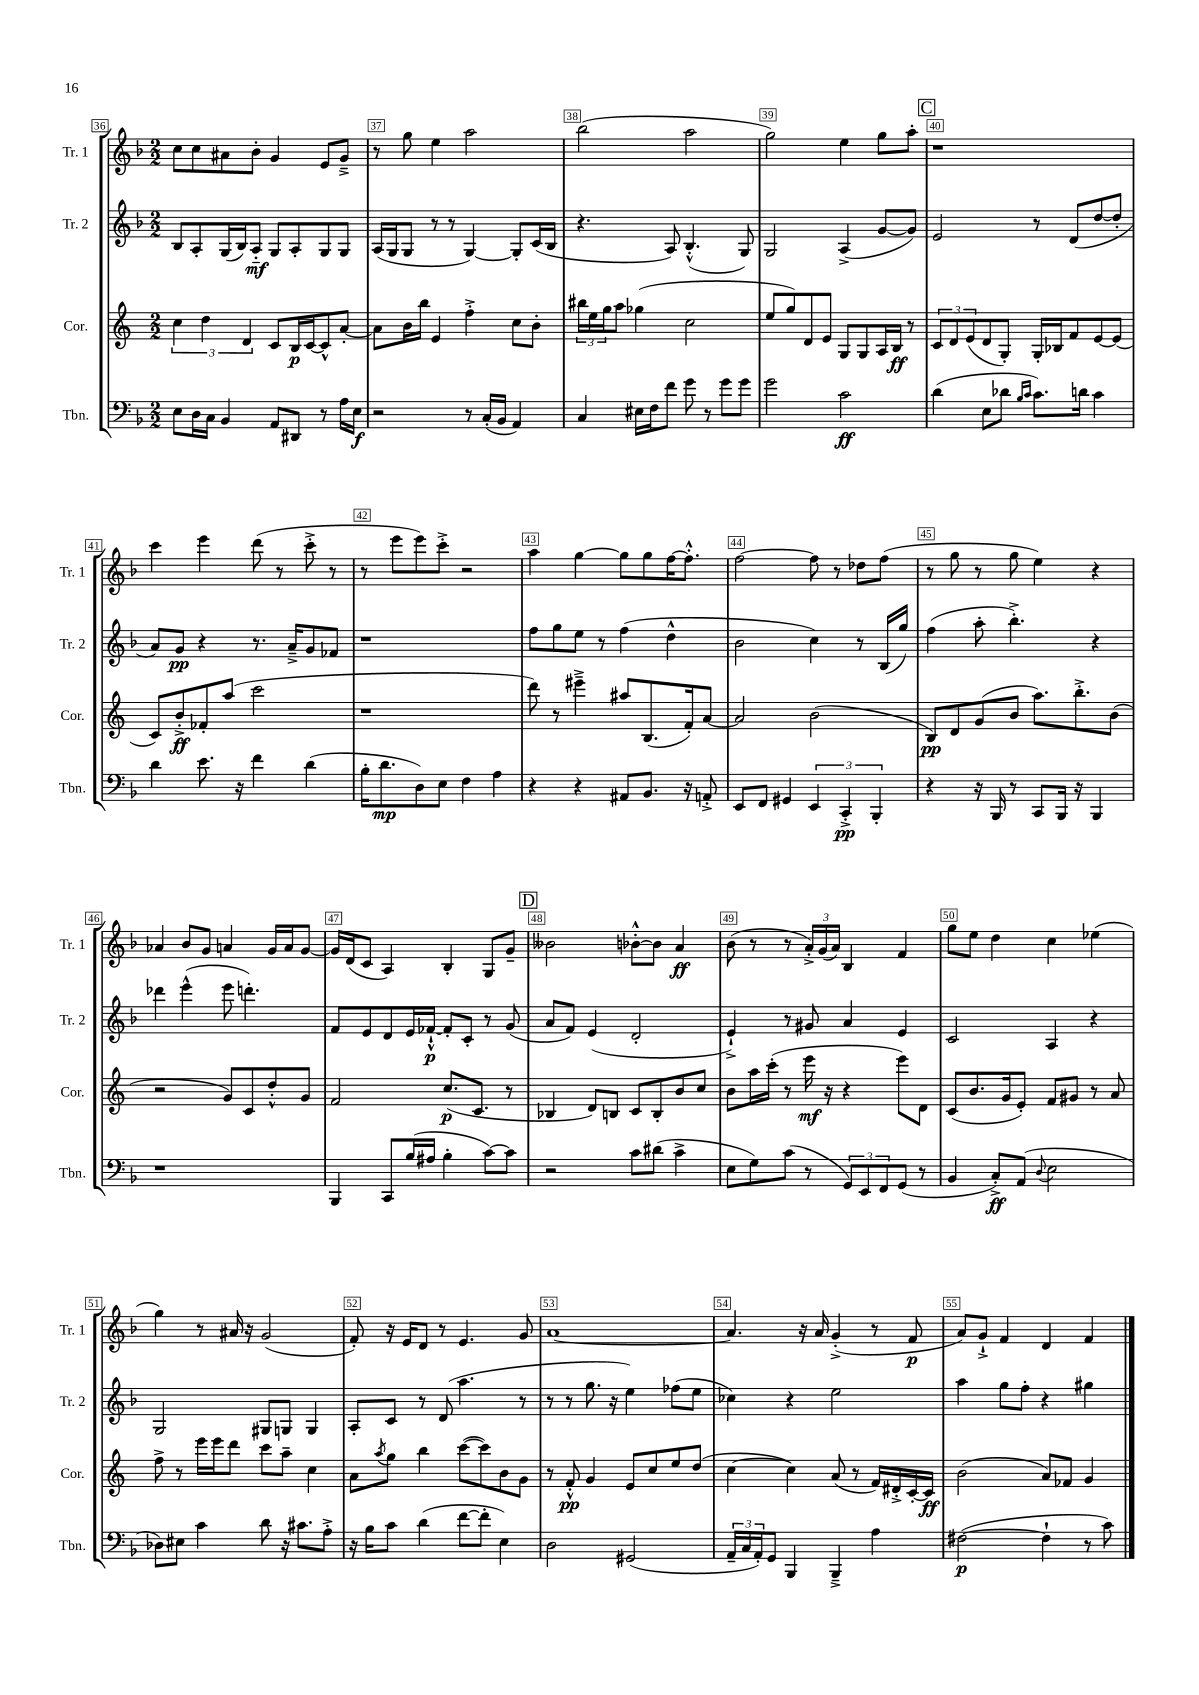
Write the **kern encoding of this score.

**kern	**kern	**kern	**kern
*staff4	*staff3	*staff2	*staff1
*clefF4	*clefG2	*clefG2	*clefG2
*k[b-]	*k[]	*k[b-]	*k[b-]
*M2/2	*M2/2	*M2/2	*M2/2
8E	6cc	8B-	8cc
16D	.	8A'	8cc
.	6dd	.	.
16C	.	.	.
4BB-	.	(16G	8a#
.	.	16B-)	.
.	6d	.	.
.	.	8A'~	8b-'
8AA	8c	8G	4g
8DD#	16B	8A'	.
.	[16c	.	.
8r	8c^^]	8G	8e
16A	[8a'	8G	8g~^
16E	.	.	.
=	=	=	=
2r	8a]	(16A	8r
.	.	16G	.
.	16b	8G	8gg
.	16bb	.	.
.	4e	8r	4ee
.	.	8r	.
8r	4ff'^	[4G)	2aa
(16C'	.	.	.
16BB-	.	.	.
4AA)	8cc	8G']	.
.	8b'	(16c	.
.	.	16B-	.
=	=	=	=
4C	24bb#	4.r	(2bb-
.	24ee	.	.
.	24gg	.	.
.	8aa	.	.
16E#	(4gg-	.	.
16F	.	.	.
8f	.	8A)	.
8g	2cc	(4.B-'^^	2aa
8r	.	.	.
8g	.	.	.
8g	.	8G)	.
=	=	=	=
2g	8ee	2G	2gg)
.	8gg)	.	.
.	8d	.	.
.	8e	.	.
2c	8G	(4A^	4ee
.	8G	.	.
.	16A	[8g	8gg
.	16B	.	.
.	8r	8g])	8aa'
=	=	=	=
(4d	12c	2e	1r
.	12d	.	.
.	(12e	.	.
8E	8d	.	.
8d-	8G')	.	.
16qqB-	.	.	.
16qqc	.	.	.
8.c)	16G'	8r	.
.	16B-	.	.
.	8f	(8d	.
16d	.	.	.
4c	[8e	[8dd	.
.	(8e]	8dd']	.
=	=	=	=
4d	8c)	8a)	4ccc
.	8b'^	8g	.
8.e	8f-'	4r	4eee
.	(8aa	.	.
16r	.	.	.
4f	2ccc	8.r	(8ddd
.	.	.	8r
.	.	16a~^	.
(4d	.	8g	8ccc'^
.	.	8f-	8r
=	=	=	=
16B-'	1r	1r	8r
8.d	.	.	.
.	.	.	8eee
8D)	.	.	8eee)
8E	.	.	8ccc'^
4F	.	.	2r
4A	.	.	.
=	=	=	=
4r	8ddd)	8ff	4aa
.	8r	8gg	.
4r	4eee#~^	8ee	[4gg
.	.	8r	.
8AA#	8aa#	(4ff	8gg]
8.BB-	(8.B	.	8gg
.	.	4dd^^	[16ff
16r	16f')	.	8.ff'^^]
8AA'^	[8a	.	.
=	=	=	=
8EE	2a]	2b-	[2ff
8FF	.	.	.
4GG#	.	.	.
6EE	(2b	4cc)	8ff]
.	.	.	8r
6CC'^	.	.	.
.	.	8r	8dd-
6BBB-'	.	.	.
.	.	(16B-	(8ff
.	.	16gg)	.
=	=	=	=
4r	8B)	(4ff	8r
.	8d	.	8gg
16r	(8g	8aa'	8r
16BBB-	.	.	.
8r	8b	4.bb-'^)	8gg
8CC	8.aa)	.	4ee)
16BBB-	.	.	.
16r	8.bb'^	.	.
4BBB-	.	4r	4r
.	(8b	.	.
=	=	=	=
1r	2r	4ddd-	4a-
.	.	(4eee^^	8b-
.	.	.	8g
.	8g)	8eee	4a
.	8c	4.ddd')	.
.	8dd'^^	.	16g
.	.	.	16a
.	8g	.	[8g
=	=	=	=
4BBB-	2f	8f	16g]
.	.	.	(16d
.	.	8e	8c
8CC	.	8d	4A)
(16B-	.	16e	.
16A#	.	[16f-`^^	.
4B-'	(8.cc	8f-']	4B-'
.	.	8c'	.
.	8.c	.	.
[8c)	.	8r	8G
8c]	8r	(8g	8g~
=	=	=	=
2r	4B-	8a	2b--
.	.	8f)	.
.	8d)	(4e	.
.	8B	.	.
8c	8c	2d'	[8b-'^^
(8d#	8B'	.	8b-]
4c^	8b	.	4a
.	8cc	.	.
=	=	=	=
8E	8b	4e`^)	(8b-
8G)	16aa	.	8r
.	(16ccc'	.	.
(8c	8r	8r	8r
8r	16eee	8g#	24a'^)
.	.	.	(24g
.	16r	.	.
.	.	.	24a)
12GG)	4r	4a	4B-
12EE	.	.	.
12FF	.	.	.
(8GG	8eee)	4e	4f
8r	8d	.	.
=	=	=	=
4BB-	(8c	2c	8gg
.	8.b	.	8ee
8C'^)	.	.	4dd
.	16g	.	.
(8AA	8e')	.	.
8qqD	.	.	.
2E	8f	4A	4cc
.	8g#	.	.
.	8r	4r	(4ee-
.	8a	.	.
=	=	=	=
8D-)	8ff^	2G	4gg)
8E#	8r	.	.
4c	16eee	.	8r
.	16eee	.	.
.	8ddd	.	16a#
.	.	.	16r
8d	8ccc	8G#	(2g
16r	8aa~	8G	.
8.c#	.	.	.
.	4cc	4G	.
8A'^	.	.	.
=	=	=	=
16r	8a	8A'	8f')
16B-	.	.	.
.	8qaa	.	.
8c	8gg	8c	16r
.	.	.	16e
(4d	4bb	8r	8d
.	.	(8d	8r
[8f	([8ccc	4.aa	4.e
8f']	8ccc])	.	.
4E)	8b	.	.
.	8g	8r	8g
=	=	=	=
2D	8r	8r	[1a
.	8f'^^	8r	.
.	4g	8.gg	.
.	.	16r	.
(2GG#	8e	4ee)	.
.	8cc	.	.
.	8ee	(8ff-	.
.	(8dd	8ee	.
=	=	=	=
24AA~	[4cc	4cc-)	4.a]
24C	.	.	.
24AA')	.	.	.
8GG	.	.	.
4BBB-	4cc])	4r	.
.	.	.	16r
.	.	.	16a
4BBB-~^	(8a	2ee	(4g'^
.	8r	.	.
4A	16f)	.	8r
.	16d#'^	.	.
.	[16c'	.	8f
.	16c]	.	.
=	=	=	=
([2F#	(2b	4aa	8a)
.	.	.	8g`^
.	.	8gg	4f
.	.	8ff'	.
4F#`]	8a)	4r	4d
.	8f-	.	.
8r	4g	4gg#	4f
8c)	.	.	.
==	==	==	==
*-	*-	*-	*-
